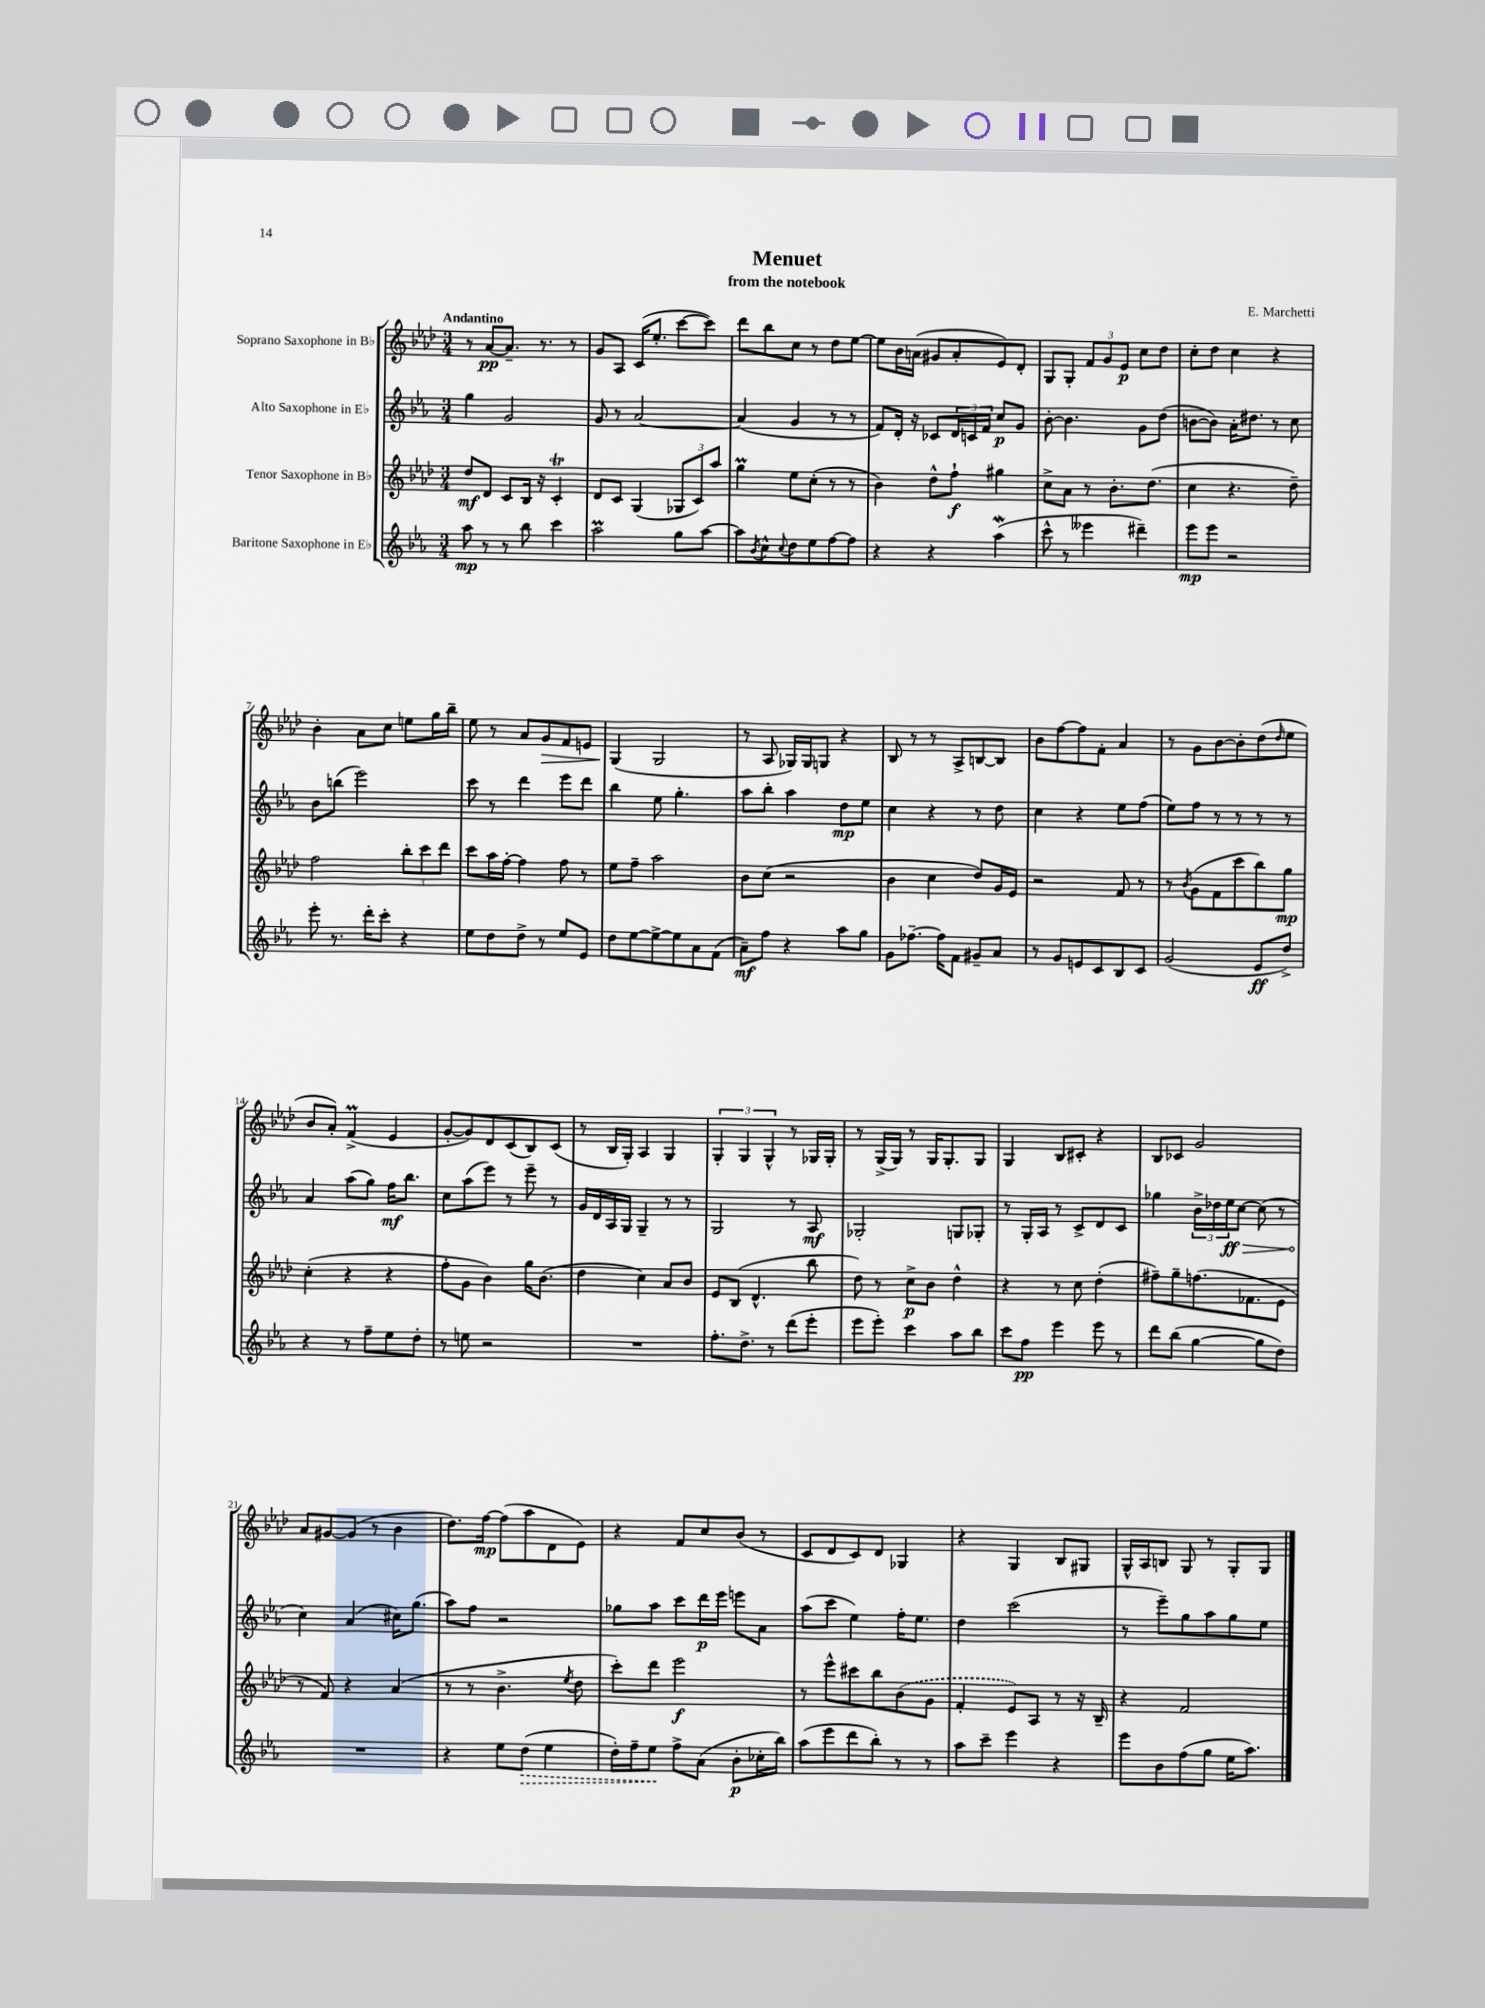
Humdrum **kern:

**kern	**kern	**kern	**kern
*staff4	*staff3	*staff2	*staff1
*clefG2	*clefG2	*clefG2	*clefG2
*k[b-e-a-]	*k[b-e-a-d-]	*k[b-e-a-]	*k[b-e-a-d-]
*M3/4	*M3/4	*M3/4	*M3/4
8aa-	8dd-	4gg	8r
8r	8d-	.	[8a-
8r	8c	2g	8.a-~]
8bb-	16B-	.	.
.	16r	.	8.r
4ccc	4c'	.	.
.	.	.	8r
=	=	=	=
2aa-	8d-	8g	8g
.	8c	8r	8A-
.	(4G	[2a-	(16c
.	.	.	8.ee-'
8gg	12G-	.	[8ccc
.	12c)	.	.
[8aa-	.	.	8ccc])
.	12aa-	.	.
=	=	=	=
8aa-]	4gg	(4a-]	8ddd-
8qb-	.	.	.
8cc^^	.	.	8bb-
8qqcc	.	.	.
8dd	8ee-	4g	8cc
8ee-	(8cc'	.	8r
[8ff	8r	8r	8dd-
8ff]	8r	8r	[8ee-
=	=	=	=
4r	4b-)	8f)	8ee-]
.	.	16d'	16b-
.	.	16r	(16a
4r	8dd-^^	8c-	8g#
.	8ff`	24d	8a'
.	.	24c	.
.	.	24f	.
(4aa-	4gg#	8cc	8e-)
.	.	8g	8d-'
=	=	=	=
8ccc^^	8cc^	[8b-'	8G
8r	8a-	4.b-]	8G'
4eee--	8r	.	12f
.	.	.	12g
.	8.b-'	.	.
.	.	.	12e-
4ddd#~)	.	8g	8cc
.	(8.dd-	.	.
.	.	(8dd	8dd-
=	=	=	=
8eee-	4cc	[8b	8cc'
8eee-	.	8b])	8dd-
2r	4.r	16a-'	4cc
.	.	8.dd#	.
.	.	8r	4r
.	8dd-~)	8cc	.
=	=	=	=
8eee-'	2ff	8b-	4b-'
8.r	.	(8bb	.
.	.	2eee-)	8a-
16ddd'	.	.	.
8ccc'	.	.	8cc
4r	12bb-'	.	8ee
.	12ccc	.	.
.	.	.	16gg
.	12ddd-	.	.
.	.	.	16bb-~
=	=	=	=
8ee-	8ccc	8ccc	8ee-
8dd	16aa-	8r	8r
.	[16ff'	.	.
8dd^	4ff]	4ddd	8a-
8r	.	.	8g
8ee-	8ff	8eee-	8f
8e-	8r	8ddd	8e
=	=	=	=
8dd	8ee-	4bb-	(4G
[8ee-	8ff~	.	.
8ee-^_	2aa-	8ee-	2G
8ee-]	.	4.gg'	.
8a-	.	.	.
(8f	.	.	.
=	=	=	=
8a-~)	8b-	8aa-	8r
8ff	(8cc	8bb-'	8A-
4r	2r	4aa-	16G-)
.	.	.	16G-
.	.	.	8G
8aa-	.	8dd	4r
8gg	.	8ee-	.
=	=	=	=
8g	4b-	4cc	8B-
[8.ff-~	.	.	8r
.	4cc	4r	8r
16ff-]	.	.	.
8f	.	.	8A-^
8g#~	8dd-)	8r	[8B
8a-	16g	8dd	8B]
.	16e-	.	.
=	=	=	=
8r	2r	4cc	8b-
8g	.	.	[8ff
8e	.	4r	8ff]
8c	.	.	8f'
8B-	8f	8ee-	4a-
8c	8r	(8ff	.
=	=	=	=
(2g	8r	8ee-)	8r
.	8qb-	.	.
.	(8g	8ff	8g
.	8f	8r	[8b-
.	8ccc	8r	8b-']
8e-	8bb-)	8r	(8dd-
.	.	.	16qqdd-
8dd^)	8gg	8r	8ee-
=	=	=	=
4r	(4cc'	4a-	8b-
.	.	.	8a-')
8r	4r	(8aa-	(4f^
8ff~	.	8gg)	.
8ee-	4r	16ff	4e-
.	.	8.bb-	.
8dd'	.	.	.
=	=	=	=
8r	8ff'	8cc	[8g'
8ee	8g	(8aa-	8g])
2r	4b-)	8eee-)	8d-
.	.	8r	(8c
.	16gg	8eee-~	8B-)
.	(8.b-	.	.
.	.	8r	(8c
=	=	=	=
2.r	4dd-	16g	8r
.	.	16d	.
.	.	16A-	16B-
.	.	16G	16G')
.	4cc)	4G~	4A-
.	8a-	8r	4G
.	8b-	8r	.
=	=	=	=
8.ff'	8e-	2G	6G'
.	(8B-	.	.
.	.	.	6G
8.dd^	.	.	.
.	4.d-^^	.	.
.	.	.	6G^^
8r	.	.	.
(8ddd	.	8r	8r
8eee-'	8bb-	8A-	16G-
.	.	.	16G-'
=	=	=	=
8eee-	8dd-)	2G-'	8r
8eee-')	8r	.	(16G^
.	.	.	16G)
4ccc	8cc^	.	8r
.	8b-	.	16G
.	.	.	8.G'
8aa-	4dd-^^	8G	.
8bb-	.	8G-'	8G
=	=	=	=
8ccc	4r	8r	4G
8ff	.	16G'	.
.	.	16A-	.
4eee-	8r	8r	8B-
.	8cc	8c^	8c#'
8eee-	(4dd-'	8d	4r
8r	.	8c	.
=	=	=	=
8ddd	8ff#~)	4gg-	8B-
(8bb-	8gg~	.	8c-
[4gg	(8.ff	24b-^	2g
.	.	24dd-	.
.	.	24ee-	.
.	.	[8cc	.
.	8.f-	.	.
8gg]	.	(8cc]	.
8dd)	8e-	8r	.
=	=	=	=
2.r	8r	4cc)	8a-
.	8f)	.	[8g#
.	4r	(4a-	(8g#]
.	.	.	8r
.	(4a-	16cc#)	4b-
.	.	(8.gg	.
=	=	=	=
4r	8r	8aa-)	8.dd-)
.	8r	8ff	.
.	.	.	[16ff
8ee-	4.b-^	2r	(8ff]
(8dd	.	.	8aa-
4ee-	.	.	8d-
.	8qee-	.	.
.	8dd-	.	8e-)
=	=	=	=
16dd')	8ccc')	8gg-	4r
16ff~	.	.	.
8ee-	8ddd-	8aa-	.
8ff^	2eee-	8ccc	8f
(8a-	.	16ddd	8cc
.	.	16eee-	.
8b-'	.	8eee	(8b-
16cc-'	.	8a-	8r
16bb-)	.	.	.
=	=	=	=
(8aa-	8r	(8aa-	8c
8eee-	8eee-^^	8ccc	8d-
8ddd	8ccc#	4ee-)	8c)
8bb-')	8bb-	.	8d-
8r	(8b-	16ff'	4G-
.	.	8.ee-	.
8r	8g	.	.
=	=	=	=
8aa-	4f'	4dd	4r
8ccc~	.	.	.
4eee-	8e-)	(2ccc	4G
.	8A-	.	.
4r	8r	.	8B-
.	16r	.	8G#
.	16B-~	.	.
=	=	=	=
8eee-	4r	8r	16G^^
.	.	.	16A-
8b-	.	8eee-~)	8B
(8ff	2f	8gg	8G
8gg	.	8aa-	8r
16ee-	.	8gg	8G'
8.aa-)	.	.	.
.	.	8ee-	8G
==	==	==	==
*-	*-	*-	*-
